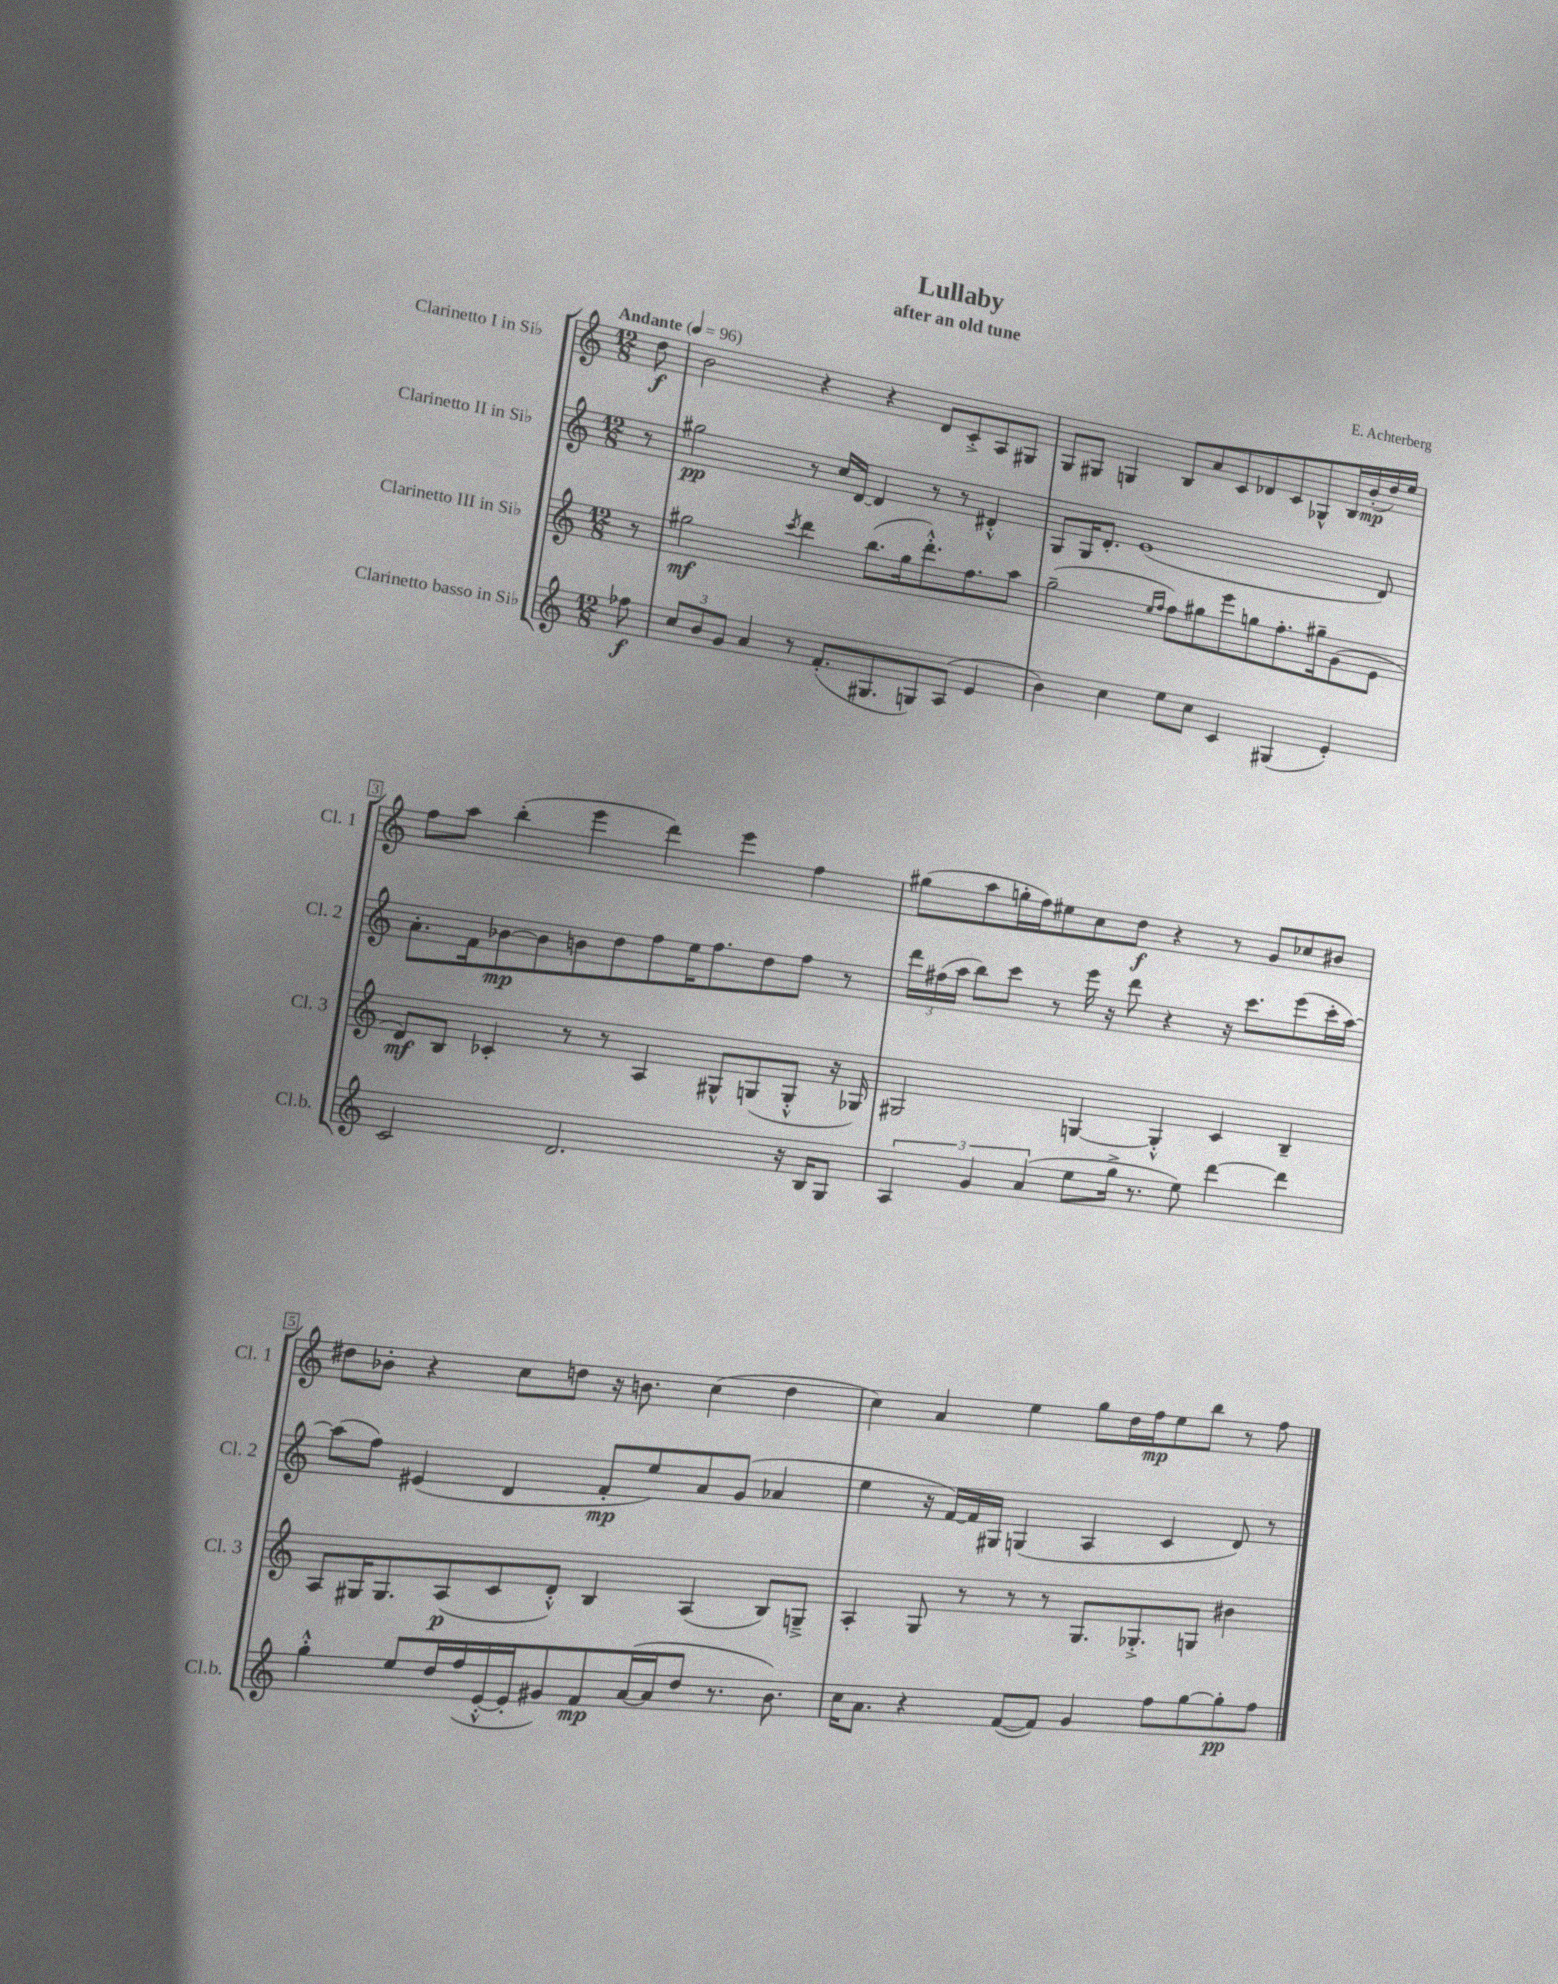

**kern	**kern	**kern	**kern
*staff4	*staff3	*staff2	*staff1
*clefG2	*clefG2	*clefG2	*clefG2
*k[]	*k[]	*k[]	*k[]
*M12/8	*M12/8	*M12/8	*M12/8
*MM96	*MM96	*MM96	*MM96
8ff-\	8r	8r	8dd\
=	=	=	=
12cc/L	2gg#\	2gg#\	2b\
12b/	.	.	.
12g/J	.	.	.
4a/	.	.	.
.	8qccc/	.	.
8r	4ddd\	8r	4r
(8.f'/L	.	16cc/LL	.
.	.	[16d/JJ	.
.	(8.bb\L	4d/]	4r
8.G#/	.	.	.
.	16gg#\k	.	.
8G/)	8.ddd'^^\)	8r	8d/L
(8A/J	.	8r	8c'^/
.	8.ff\	.	.
4e/	.	4d#'^^/	8A/
.	8aa\J	.	8G#/J
=	=	=	=
4b\)	(2gg~\	8G/L	8G/L
.	.	16G/K	8G#/J
.	.	8.d'/J	.
4cc\	.	.	4G/
.	.	(1e	.
.	16qqee/LL	.	.
.	16qqff/JJ	.	.
8ee\L	8ff\L)	.	8B/L
8cc\J	8gg#\	.	8a/
4c/	8eee\	.	8c/
.	8gg\	.	8d-/
(4G#/	8.ff'\	.	8c/
.	.	.	8G-^^/
.	16gg#~\k	.	.
4e'/)	(8g\	.	16B/L
.	.	.	(16b'/
.	8e\J	8d/)	16dd/)
.	.	.	16ee/JJ
=	=	=	=
2c/	8d/L)	8.a'\L	8ff\L
.	8B/J	.	8aa\J
.	.	16f\k	.
.	4c-'/	[8b-\	(4bb'\
.	.	8b-\]	.
2.d/	8r	8b\	4eee\
.	8r	8dd\	.
.	4A/	8ff\	4ddd\)
.	.	16ee\K	.
.	.	8.ff\	.
.	8G#^^/L	.	4eee\
.	(8G/	8dd\	.
16r	8G'^^/J	8ff\J	4ff\
16B/LK	.	.	.
8G/J	16r	8r	.
.	16G-/)	.	.
=	=	=	=
6A/	2G#/	24ddd\LL	(8gg#\L
.	.	(24ff#\	.
.	.	24aa\JJ	.
.	.	8bb\L)	8aa\
6g/	.	.	.
.	.	8ccc\J	16gg'\L
.	.	.	16ff\J)
(6a/	.	.	.
.	.	8r	8ee#\
8ee\L	[4G/	16eee\	8cc\
.	.	16r	.
16gg^\Jk	.	8ddd\	8dd\J
8.r	.	.	.
.	4G'^^/]	4r	4r
8ee\)	.	.	.
[4ddd\	4c/	16r	8r
.	.	8.ccc\L	.
.	.	.	8g/L
4ddd\]	4B~/	(8eee\	8cc-/
.	.	16ccc'\L	8b#/J
.	.	[16aa\JJ)	.
=	=	=	=
4gg'^^\	8A/L	(8aa\]L	8dd#\L
.	16G#/K	8ff\J)	8b-'\J
.	8.G#/	.	.
8ee/L	.	(4e#/	4r
16dd/L	(8A/	.	.
(16ff/	.	.	.
[16e'^^/	8c/	4d/	8cc\L
16e'/]J	.	.	.
8g#/)	8d'^^/J)	.	8dd\J
8f/	4B/	8f'/L	16r
.	.	.	8.b\
([16a/L	.	8ee/)	.
16a/]J	.	.	.
8dd/J	(4A/	8a/	(4cc\
8.r	.	(8g/J	.
.	8B/L)	4a-/	4dd\
8.b\)	.	.	.
.	8G~^/J	.	.
=	=	=	=
16cc\LK	4A'/	4ee\	4cc\)
8.a\J	.	.	.
4r	8G/	16r	4a/
.	.	[16f/LL)	.
.	8r	16f/]	.
.	.	16G#/JJ	.
([8f/L	8r	(4G/	4ee\
8f/]J)	8r	.	.
4g/	8.G/L	4A/	8gg\L
.	.	.	16dd\L
.	8.G-'^/	.	16ff\J
8ff\L	.	4c/	8ee\
[8gg\	8G/J	.	8bb\J
8gg'\]	4b#\	8d/)	8r
8ff\J	.	8r	8ff\
==	==	==	==
*-	*-	*-	*-
